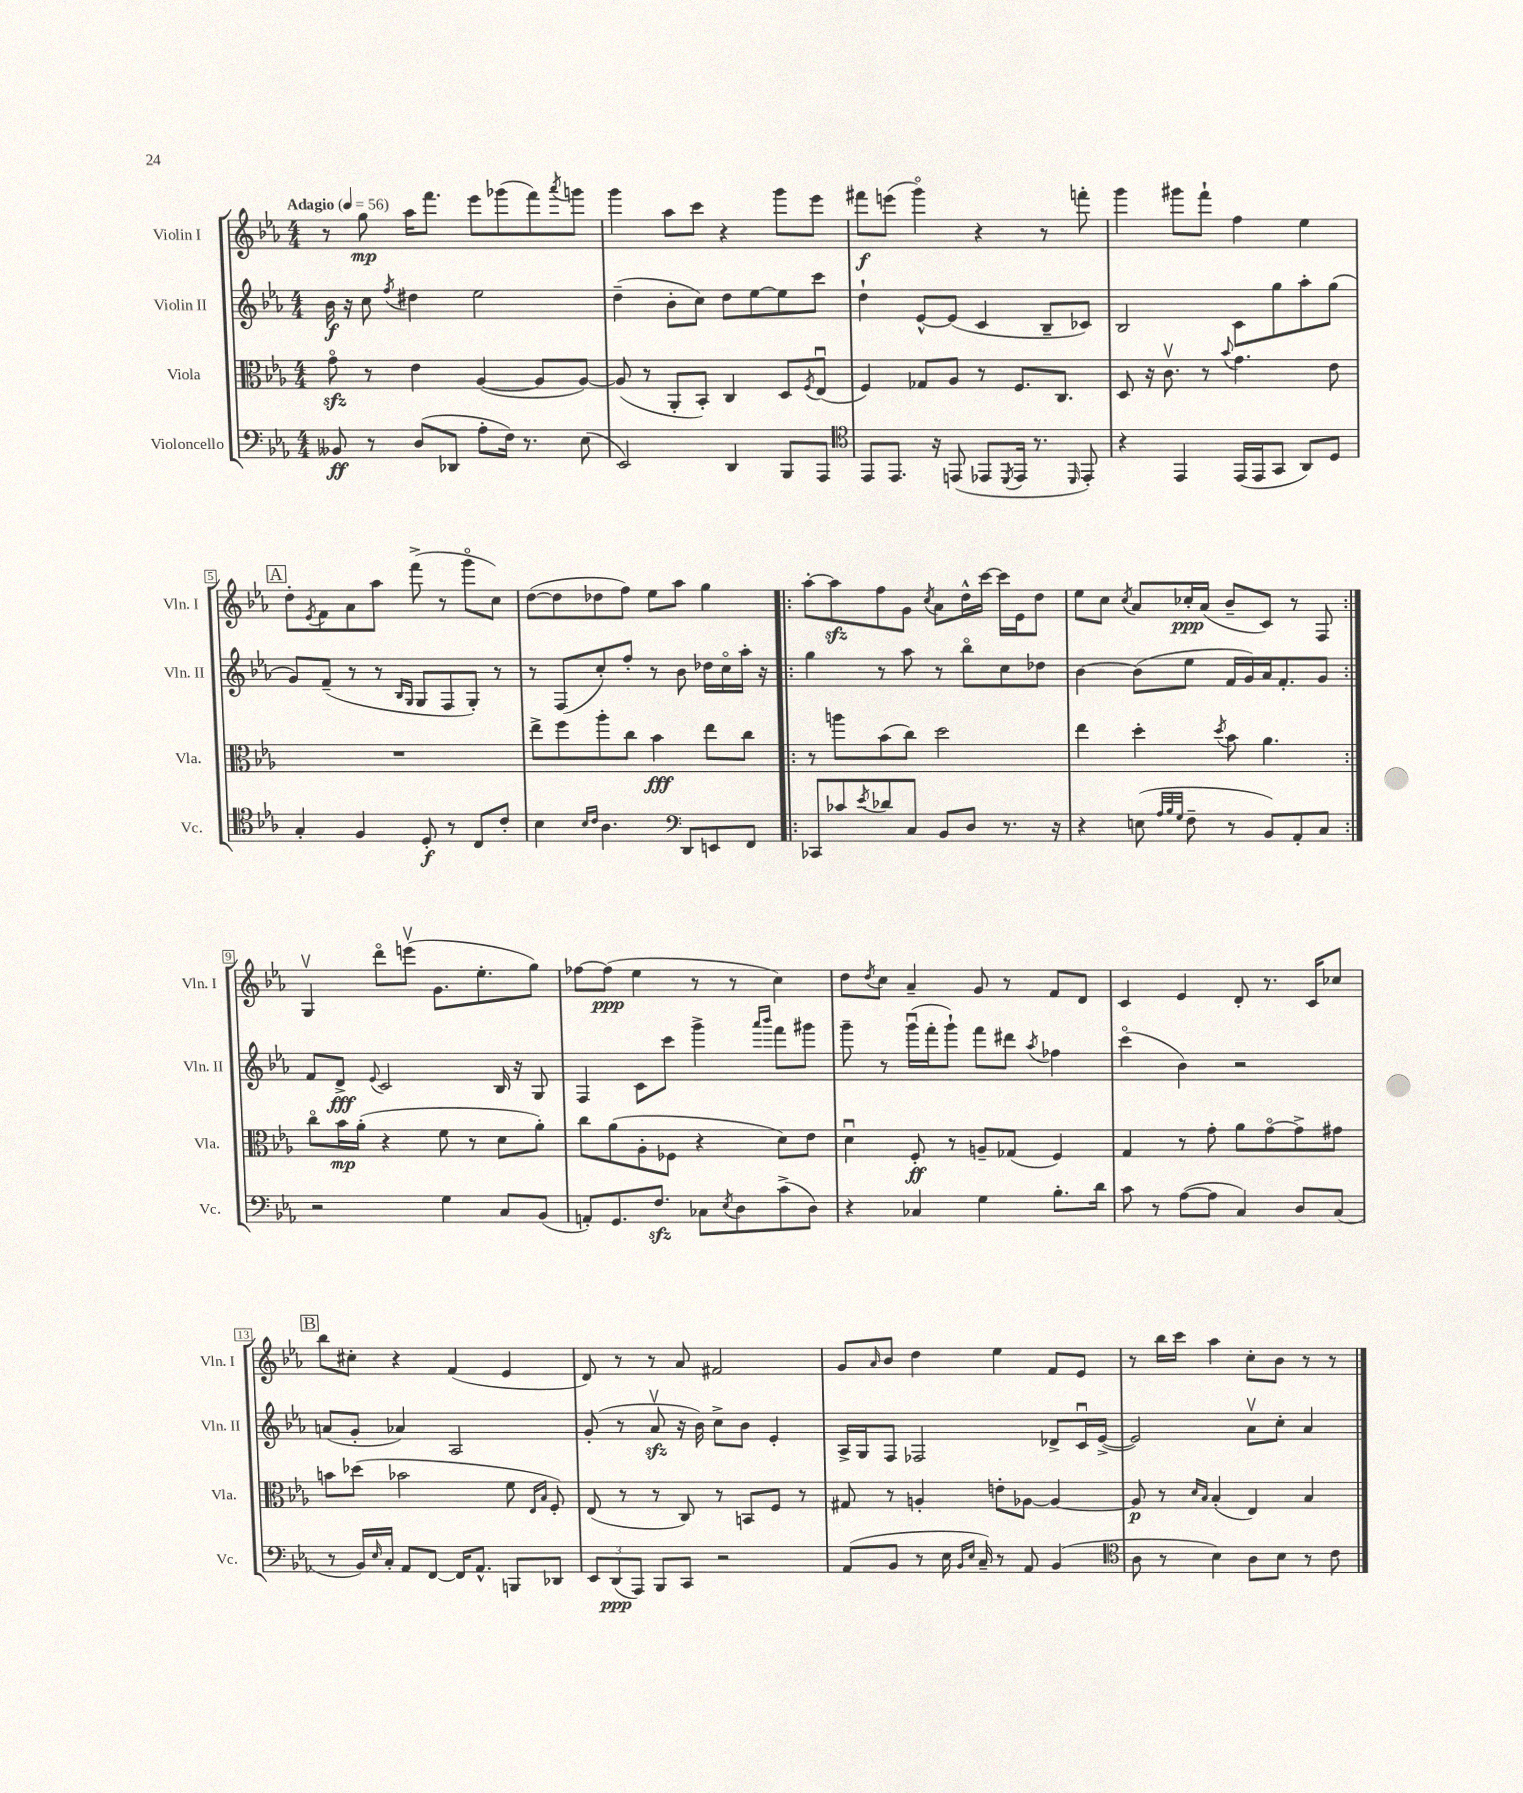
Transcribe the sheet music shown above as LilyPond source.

<<
\new StaffGroup <<
\new Staff = "s0" \with { instrumentName = "Violin I" shortInstrumentName = "Vln. I" } {
    \clef treble \key ees \major \numericTimeSignature \time 4/4 \tempo "Adagio" 4 = 56
    r8 g''8\mp aes''16 f'''8. ees'''8 ges'''8( f'''8) \acciaccatura { aes'''8 } g'''8 |
    g'''4 aes''8 c'''8 r4 g'''8 ees'''8 |
    fis'''8\f e'''8( g'''4\flageolet) r4 r8 f'''8-. |
    g'''4 gis'''8 f'''8-! f''4 ees''4 |
    \mark \markup { \box "A" } d''8-. \acciaccatura { ees'8 } f'8 aes'8 aes''8 f'''8->( r8 g'''8\flageolet c''8) |
    d''8~( d''8 des''8 f''8) ees''8 aes''8 g''4 |
    \repeat volta 2 { aes''8~-. aes''8\sfz f''8 g'8 \acciaccatura { c''8 } aes'8 d''16-^ c'''16~ c'''16 ees'16 d''8 |
    ees''8 c''8 \acciaccatura { c''8 } aes'8 ces''16-.\ppp aes'16( bes'8-- c'8) r8 f8 | }
    g4\upbow d'''8\flageolet e'''8\upbow( g'8. ees''8.-. g''8) |
    fes''8~ fes''8\ppp( ees''4 r8 r8 c''4) |
    d''8 \acciaccatura { d''8 } c''8 aes'4-- g'8 r8 f'8 d'8 |
    c'4 ees'4 d'8-. r8. c'16 ces''8 |
    \mark \markup { \box "B" } bes''8 cis''8-. r4 f'4( ees'4 |
    d'8) r8 r8 aes'8 fis'2 |
    g'8 \grace { aes'16 } bes'8 d''4 ees''4 f'8 ees'8 |
    r8 bes''16 c'''16 aes''4 c''8-. bes'8 r8 r8 \bar "|." |
}
\new Staff = "s1" \with { instrumentName = "Violin II" shortInstrumentName = "Vln. II" } {
    \clef treble \key ees \major \numericTimeSignature \time 4/4
    bes'16\f r16 c''8 \acciaccatura { f''8 } dis''4 ees''2 |
    d''4--( bes'8-. c''8) d''8 ees''8~ ees''8 c'''8 |
    d''4-! ees'8~-^ ees'8( c'4 bes8-- ces'8) |
    bes2 c'8 g''8 aes''8-. g''8( |
    \mark \markup { \box "A" } g'8) f'8--( r8 r8 \grace { bes16 g16 } g8 f8 g8-.) r8 |
    r8 f8( c''8-.) f''8-. r8 bes'8 des''16 c''16\flageolet aes''16-. r16 |
    \repeat volta 2 { g''4 r8 aes''8 r8 bes''8\flageolet c''8 des''8 |
    bes'4~ bes'8( ees''8 f'16 g'16) aes'16 f'8.-. g'8 | }
    f'8 d'8->\fff \appoggiatura { ees'8 } c'2 bes16 r16 g8 |
    f4 c'8 c'''8 g'''4-> \grace { aes'''16 bes'''16 } f'''8 gis'''8 |
    g'''8-- r8 g'''16\downbow( f'''16-. g'''8-!) f'''8 dis'''8 \acciaccatura { aes''8 } fes''4 |
    c'''4\flageolet( bes'4) r2 |
    \mark \markup { \box "B" } a'8( g'8-. aes'4) aes2 |
    g'8-.( r8 aes'8\upbow\sfz r16 bes'16) c''8-> bes'8 ees'4-. |
    aes16-> g16 f8 fes2 des'8-> c'16\downbow ees'16~->( |
    ees'2) aes'8\upbow c''8-. aes'4 \bar "|." |
}
\new Staff = "s2" \with { instrumentName = "Viola" shortInstrumentName = "Vla." } {
    \clef alto \key ees \major \numericTimeSignature \time 4/4
    g'8\flageolet\sfz r8 ees'4 aes4~( aes8 aes8~) |
    aes8( r8 aes,8-. bes,8-.) c4 d8 \acciaccatura { f8 } ees8\downbow( |
    f4) ges8 aes8 r8 f8. c8. |
    d8 r16 c'8.\upbow r8 \appoggiatura { bes'8 } g'4. ees'8 |
    \mark \markup { \box "A" } R1 |
    ees''8-> f''8 aes''8-. c''8 bes'4\fff ees''8 c''8 |
    \repeat volta 2 { r8 a''8 bes'8( c''8) d''2 |
    ees''4 d''4-. \acciaccatura { d''8 } bes'8 aes'4. | }
    c''8\flageolet bes'16\mp aes'16-.( r4 f'8 r8 d'8 aes'8-.) |
    c''8 aes'8( aes8-. fes8 r4 d'8) ees'8 |
    d'4\downbow f8-.\ff r8 a8-- ges8( f4) |
    g4 r8 g'8-. aes'8 g'8~\flageolet g'8-> gis'8 |
    \mark \markup { \box "B" } b'8 des''8( bes'2 f'8 \grace { ees16 bes16 } f8-.) |
    ees8( r8 r8 c8) r8 b,8 f8 r8 |
    gis8 r8 a4-. e'8-. aes8~ aes4~ |
    aes8\p r8 \grace { d'16 bes16 } bes4-.( ees4) bes4 \bar "|." |
}
\new Staff = "s3" \with { instrumentName = "Violoncello" shortInstrumentName = "Vc." } {
    \clef bass \key ees \major \numericTimeSignature \time 4/4
    beses,8\ff r8 d8( des,8 aes8-. f16) r8. ees8( |
    ees,2) d,4 bes,,8 aes,,8 |
    \clef tenor ees,8 ees,8. r16 e,8( ees,8 \acciaccatura { d,8 } ees,16 r8. \grace { d,16 } ees,8-.) |
    r4 ees,4 ees,16( ees,16 g,8 aes,8) d8 |
    \mark \markup { \box "A" } g4-. f4 d8-.\f r8 c8 c'8-. |
    bes4 \grace { bes16 c'16 } aes4. \clef bass d,8 e,8 f,8 |
    \repeat volta 2 { ces,8 ces'8 \acciaccatura { ees'8 } des'8 c8 bes,8 d8 r8. r16 |
    r4 e8( \grace { aes32 bes32 g32 } f8-- r8 bes,8) aes,8-. c8 | }
    r2 g4 c8 bes,8( |
    a,8-.) g,8. f8.\sfz ces8 \acciaccatura { ees8 } d8 c'8->( d8) |
    r4 ces4 g4 bes8.-. d'16 |
    c'8 r8 aes8~( aes8 c4) d8 c8( |
    \mark \markup { \box "B" } r8 bes,16) \grace { ees16 } c16-. aes,8 f,8~ f,16 aes,8.-^ b,,8 des,8 |
    \tuplet 3/2 { ees,8 d,8\ppp( aes,,8) } bes,,8 c,8 r2 |
    aes,8( bes,8 r8 ees16 \grace { bes,16 ees16 } c16--) r8 aes,8 bes,4( |
    \clef tenor aes8 r8 bes4) aes8 bes8 r8 c'8 \bar "|." |
}
>>
>>
\layout { \context { \Score \override BarNumber.stencil = #(make-stencil-boxer 0.1 0.3 ly:text-interface::print) } }
